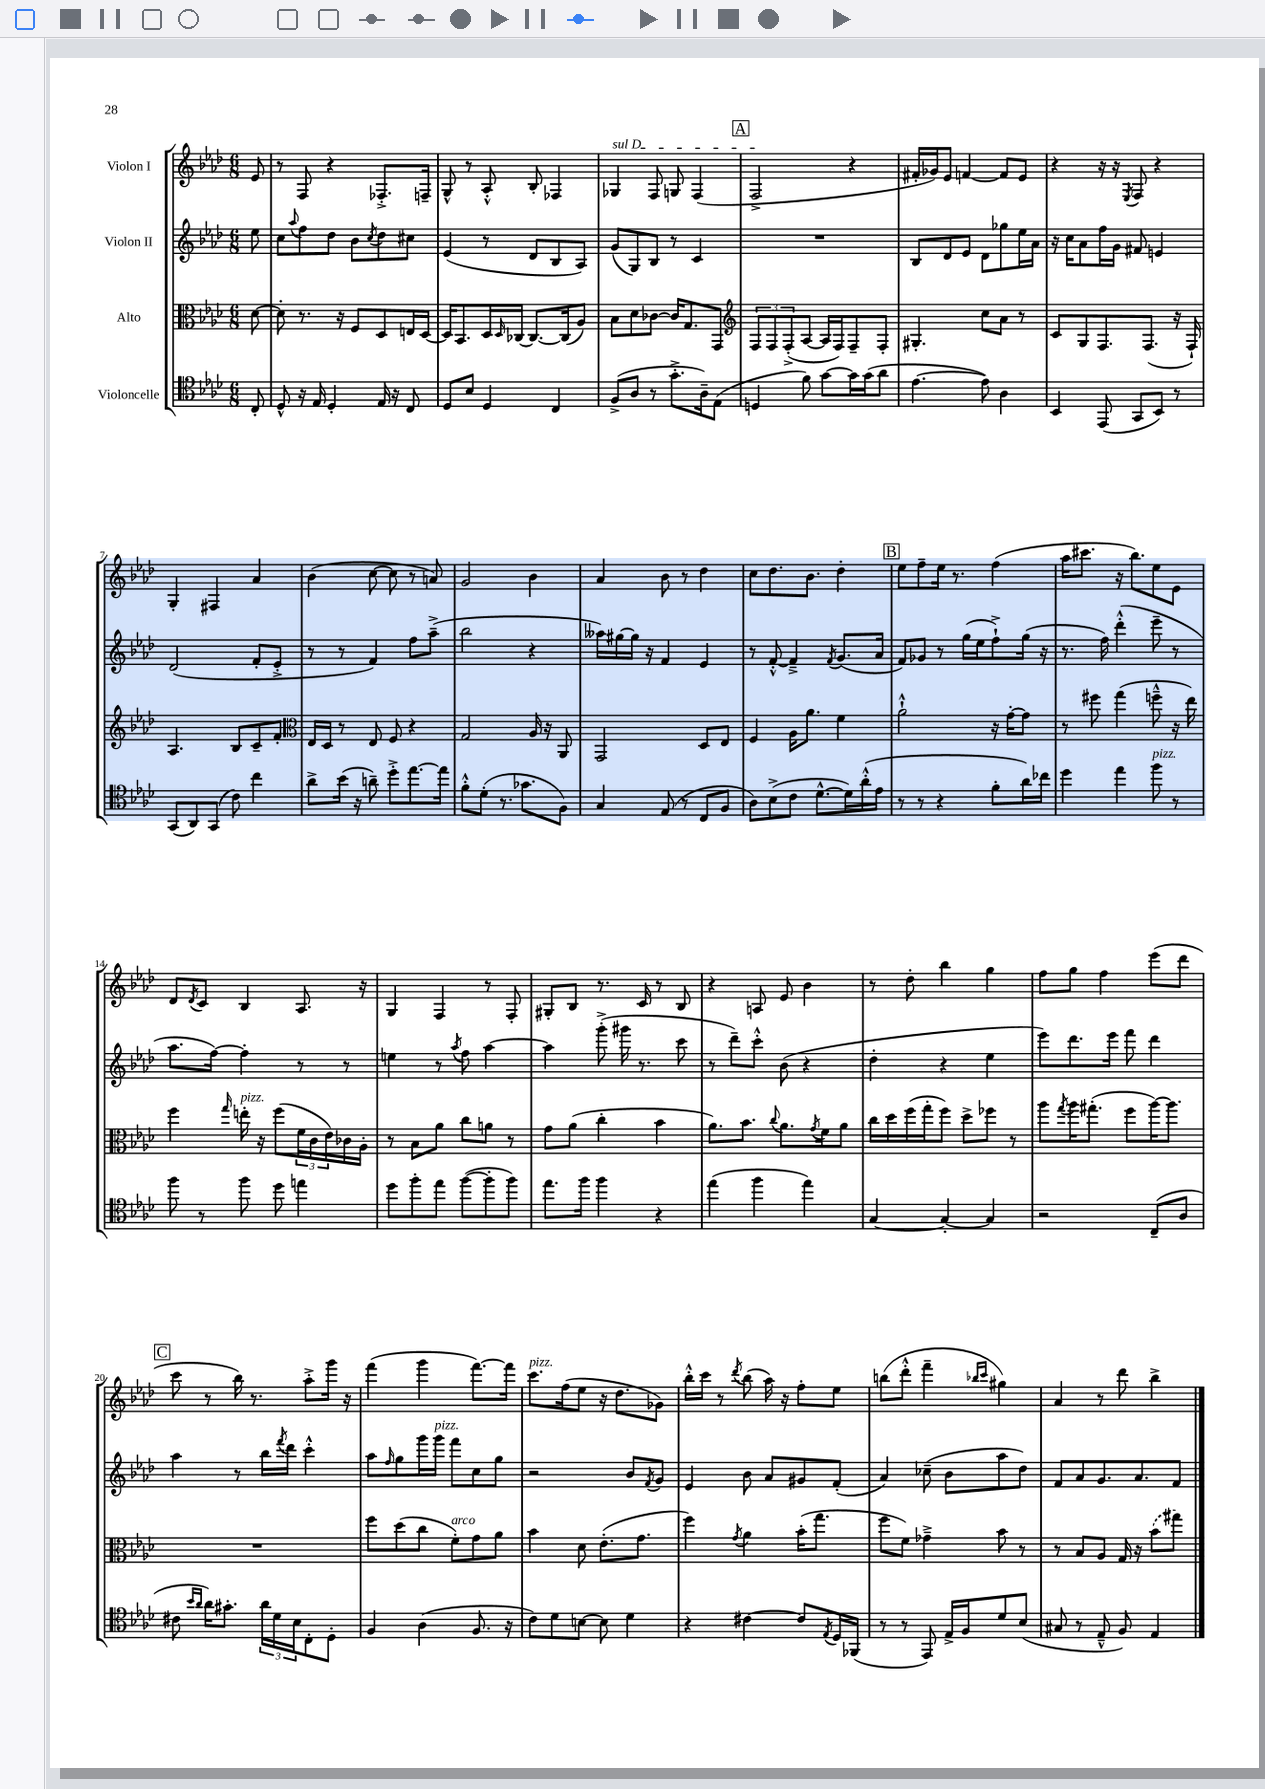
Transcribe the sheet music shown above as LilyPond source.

<<
\new StaffGroup <<
\new Staff = "s0" \with { instrumentName = "Violon I" } {
    \clef treble \key aes \major \numericTimeSignature \time 6/8 \partial 8
    ees'8 |
    r8 f8 r4 fes8.-.-> f16-- |
    g8-^ r8 aes8-.-^ bes8-. fes4 |
    \once \override TextSpanner.bound-details.left.text = \markup { \italic "sul D" } ges4\startTextSpan f8 g8 f4( |
    \mark \markup { \box "A" } f2->\stopTextSpan r4 |
    fis'16-. ges'16) ees'8 f'4~ f'8 ees'8 |
    r4 r16 r16 \acciaccatura { ees8 } f8 r4 |
    g4-. fis4 aes'4 |
    bes'4( c''8~ c''8 r8 a'8) |
    g'2 bes'4 |
    aes'4 bes'8 r8 des''4 |
    c''8 des''8. bes'8. des''4-. |
    \mark \markup { \box "B" } ees''8 f''8-- ees''16 r8. f''4( |
    aes''16 cis'''8. r16 bes''8.) ees''8 ees'8 |
    des'8 \acciaccatura { des'8 } c'8 bes4 aes8. r16 |
    g4 f4 r8 f8-. |
    gis8-. bes8 r8. c'16 r8 bes8 |
    r4 a8 ees'8 bes'4 |
    r8 des''8-. bes''4 g''4 |
    f''8 g''8 f''4 ees'''8( des'''8 |
    \mark \markup { \box "C" } c'''8 r8 bes''16) r8. aes''8-.-> g'''16 r16 |
    f'''4( g'''4 f'''8.~) f'''16 |
    c'''8.^\markup { \italic "pizz." } f''16( ees''8 r16 des''8. ges'8) |
    bes''16-.-^ c'''16 r8 \acciaccatura { des'''8 } bes''8( aes''16) r16 f''8-. ees''8 |
    b''8( des'''8-.-^ f'''4-- \grace { bes''16 c'''16 } gis''4) |
    aes'4 r8 des'''8 bes''4-> \bar "|." |
}
\new Staff = "s1" \with { instrumentName = "Violon II" } {
    \clef treble \key aes \major \numericTimeSignature \time 6/8 \partial 8
    ees''8 |
    c''8 \appoggiatura { aes''8 } f''8 des''8 bes'8 \acciaccatura { c''8 } des''8 cis''8 |
    ees'4( r8 des'8 bes8 aes8) |
    g'8( g8) bes8 r8 c'4 |
    \mark \markup { \box "A" } R2. |
    bes8 des'8 ees'8 des'8 ges''8 ees''16 aes'16 |
    r16 c''16 aes'8 f''16 g'16 fis'8 e'4 |
    des'2( f'8-. ees'8-.-> |
    r8 r8 f'4) f''8 aes''8--->( |
    bes''2 r4 |
    aeses''16) gis''16~ gis''16 r16 f'4 ees'4 |
    r8 f'8~-.-^ f'4---> \acciaccatura { f'8 } g'8.( aes'16 |
    \mark \markup { \box "B" } f'8) ges'8 r8 g''16( ees''16 f''8-!->) g''16( r16 |
    r8. f''16) des'''4-.-^( ees'''8-- r8 |
    aes''8. f''16~) f''4-. r8 r8 |
    e''4 r8 \acciaccatura { aes''8 } f''8 aes''4~ |
    aes''4 g'''8-.->( gis'''16 r8. c'''8 |
    r8 des'''8--) c'''8-.-^ bes'8( r4 |
    des''4-. r4 ees''4 |
    ees'''8) des'''8. ees'''16 f'''8 des'''4 |
    \mark \markup { \box "C" } aes''4 r8 bes''16 \acciaccatura { f'''8 } des'''16 c'''4-.-^ |
    aes''8 \grace { f''16 } g''8 g'''16 g'''16^\markup { \italic "pizz." } f'''8 c''8 g''8 |
    r2 bes'8 \acciaccatura { f'8 } g'8 |
    ees'4 bes'8 aes'8 gis'8 f'8-.( |
    aes'4) ces''8--( bes'8 aes''8 des''8) |
    f'8 aes'8 g'8. aes'8. f'8 \bar "|." |
}
\new Staff = "s2" \with { instrumentName = "Alto" } {
    \clef alto \key aes \major \numericTimeSignature \time 6/8 \partial 8
    des'8~ |
    des'8-. r8. r16 f8 des8 e16 des16~ |
    des16 bes,8. des16 \grace { des16 } ces16~ ces8.~ ces16( aes8) |
    bes8 des'8 ces'8~ ces'16 g8. g,8 |
    \mark \markup { \box "A" } \clef treble \tuplet 3/2 { f8 f8 f8-.->( } aes8~ aes16 f16) f8-- f8-. |
    gis4.-. c''8 aes'8 r8 |
    c'8 g8 f8. f8.( r16 f16-!) |
    aes4. bes8 c'8-- f'8-. |
    \clef alto ees16 des16 r8 ees8 f8 r4 |
    g2 aes16 r16 aes,8 |
    g,2 des8 ees8 |
    f4 aes16 aes'8. f'4 |
    \mark \markup { \box "B" } aes'2-!-^ r16 g'16~-. g'8 |
    r8 fis''8 g''4( f''8---^ r16 ees''16) |
    f''4 \grace { g''16 } e''16-.^\markup { \italic "pizz." } r16 f''8( \tuplet 3/2 { f'16 c'16 ees'16) } ces'16 aes16-. |
    r8 bes8 aes'8 c''8 a'8 r8 |
    g'8 aes'8( c''4-. bes'4 |
    aes'8.) bes'8. \appoggiatura { c''8 } aes'8. \acciaccatura { g'8 } f'16 aes'8 |
    c''16 des''16 f''16( g''16-. f''8) des''8-> fes''8 r8 |
    aes''8 \acciaccatura { g''8 } aes''16 gis''8.-.( f''8 aes''16~) aes''8. |
    \mark \markup { \box "C" } R2. |
    f''8 des''8( c''8 f'8-.^\markup { \italic "arco" }) g'8 aes'8 |
    bes'4 des'8 ees'8.-.( g'8. |
    f''4) \acciaccatura { g'8 } aes'4 bes'16-.( g''8. |
    f''8 f'8) ges'4---> bes'8 r8 |
    r8 bes8 aes8 g16 r16 \once \slurDashed bes'8( gis''8) \bar "|." |
}
\new Staff = "s3" \with { instrumentName = "Violoncelle" } {
    \clef tenor \key aes \major \numericTimeSignature \time 6/8 \partial 8
    c8-. |
    des8-^ r16 ees16 des4-. ees16 r16 c8 |
    des8 bes8 des4 c4 |
    f8->( aes8 r8 g'8.-.-> aes16--) ees8( |
    \mark \markup { \box "A" } d4 f'8) g'8~ g'16 g'16( aes'8 |
    ees'4.~ ees'8) aes4 |
    bes,4 ees,8( g,8 bes,8) r8 |
    g,8( aes,8) g,8( c'8) c''4 |
    aes'8-> bes'16( r16 a'8--) des''8-.-> ees''8.~ ees''16 |
    f'8-.-^ des'8-.( r8. ges'8. f8) |
    g4 ees8( r8 c8 f8 |
    aes8) bes8->( c'8 des'8.~-^ des'16) aes'16-.-^( ees'16 |
    \mark \markup { \box "B" } r8 r8 r4 f'8-. aes'16) ces''16 |
    des''4 ees''4 f''8^\markup { \italic "pizz." } r8 |
    f''8 r8 f''8 des''8 e''4 |
    des''8 f''8-. ees''8 f''8~( f''8-. f''8) |
    ees''8. f''16 f''4 r4 |
    ees''4( f''4 ees''4) |
    g4~ g4~-. g4 |
    r2 c8--( aes8 |
    \mark \markup { \box "C" } cis'8 \grace { bes'16 aes'16 } aes'16) gis'8.-. \tuplet 3/2 { aes'16 des'16 bes16 } c8-. des8-. |
    f4 aes4( f8. r16 |
    c'8) des'8 b8~ b8 des'4 |
    r4 cis'4~ cis'8 \acciaccatura { ees8 } des16 fes,16( |
    r8 r8 ees,8) ees16-> f16 des'8 bes8( |
    gis8 r8 ees8---^ f8) ees4 \bar "|." |
}
>>
>>
